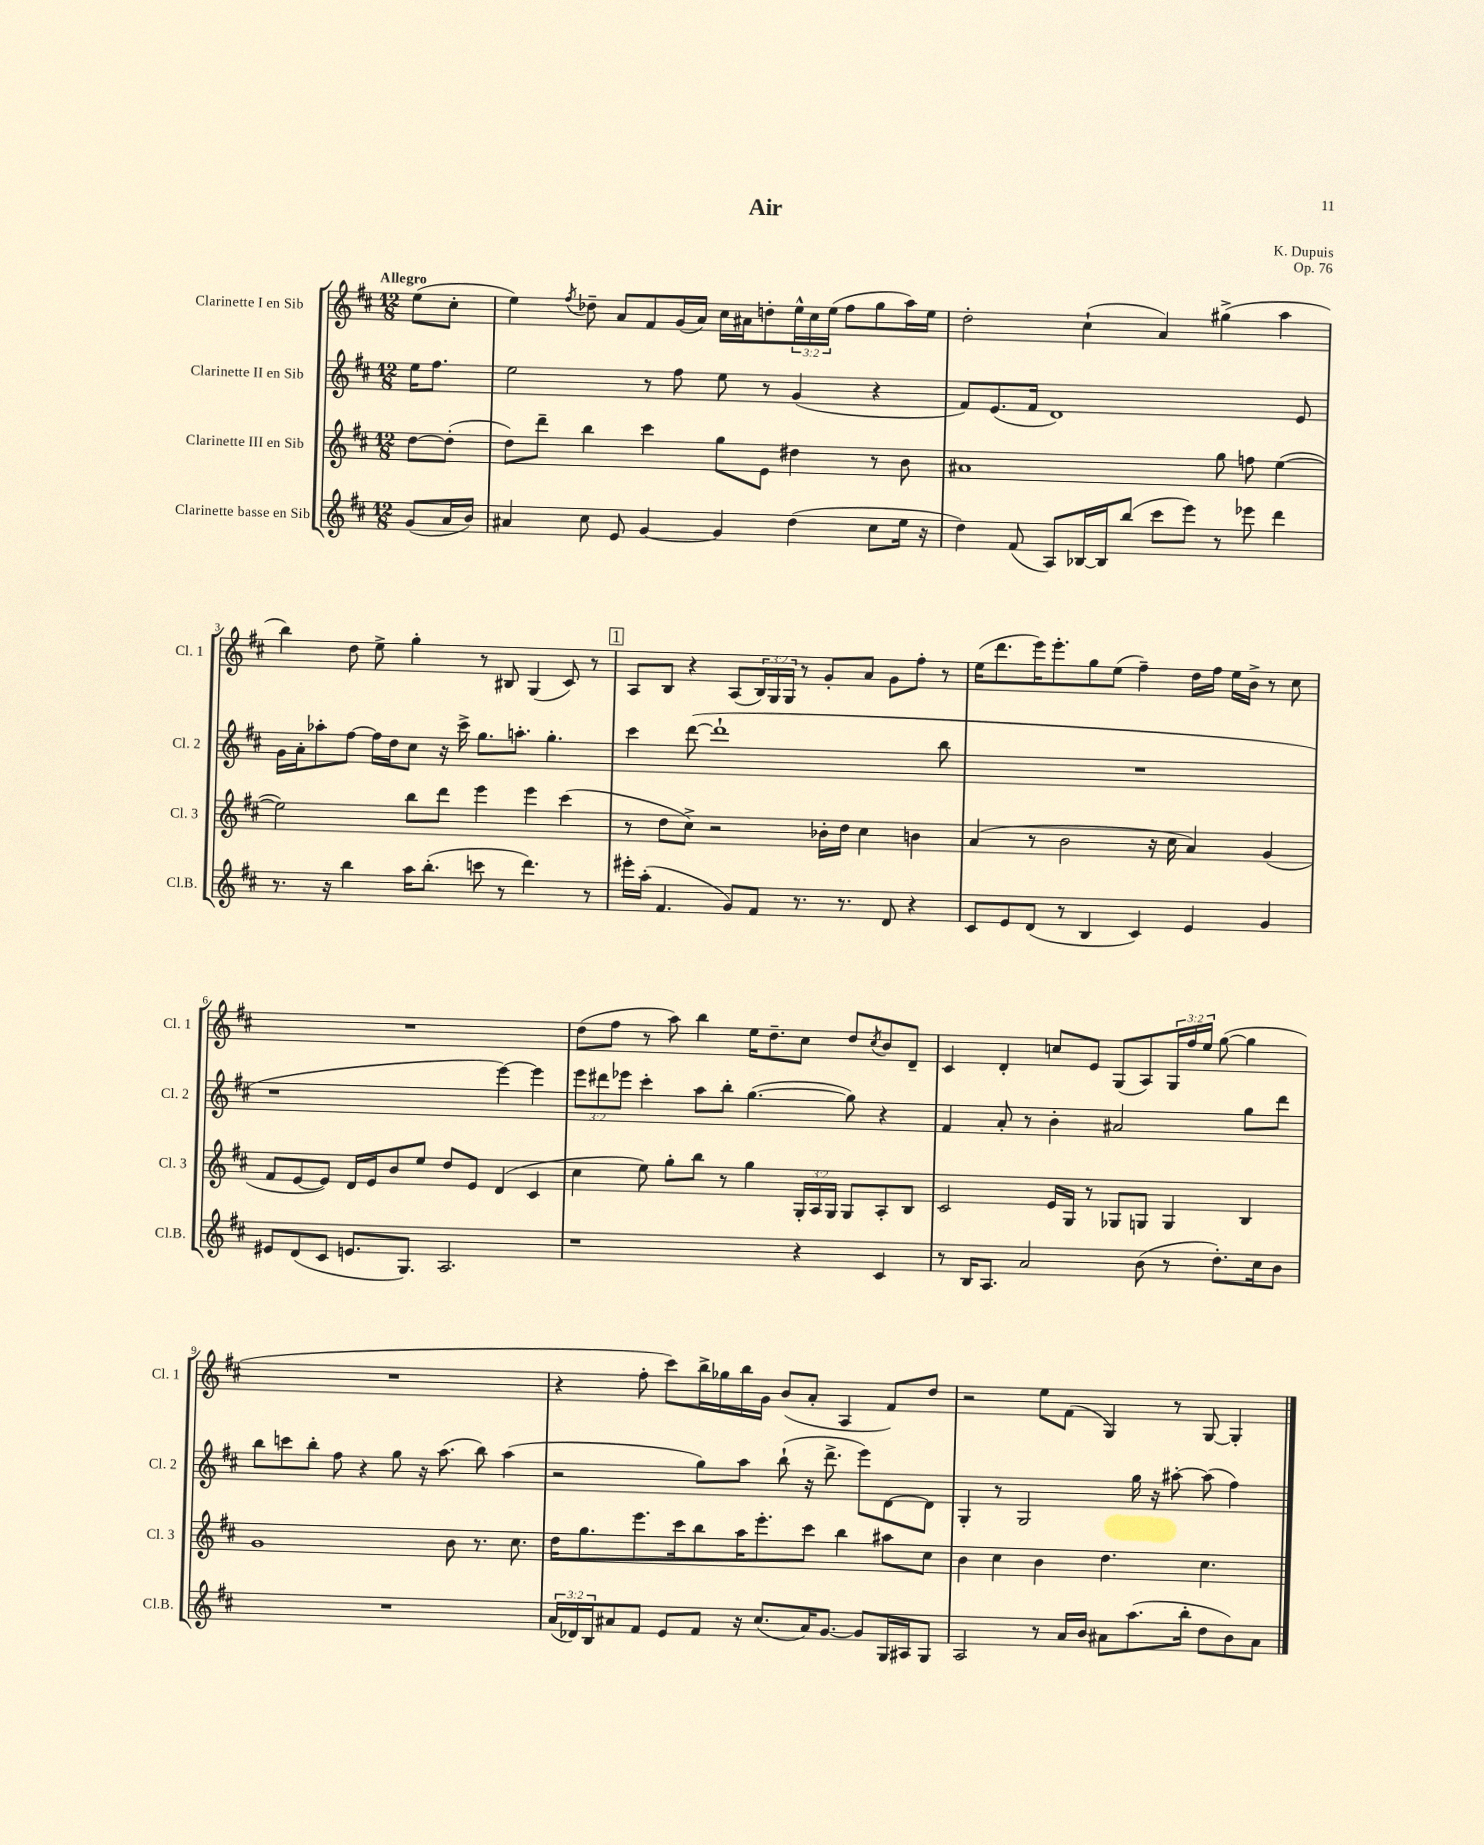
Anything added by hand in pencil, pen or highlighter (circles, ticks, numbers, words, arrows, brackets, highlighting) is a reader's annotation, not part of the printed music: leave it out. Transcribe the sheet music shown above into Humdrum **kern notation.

**kern	**kern	**kern	**kern
*staff4	*staff3	*staff2	*staff1
*clefG2	*clefG2	*clefG2	*clefG2
*k[f#c#]	*k[f#c#]	*k[f#c#]	*k[f#c#]
*M12/8	*M12/8	*M12/8	*M12/8
(8g/L	[8dd\L	16ee\LK	(8ee\L
.	.	8.ff#\J	.
16a/L	(8dd'\]J	.	8cc#'\J
16b/JJ)	.	.	.
=	=	=	=
4a#/	8dd\L)	2ee\	4ee\)
.	8ddd~\J	.	.
.	.	.	8qff#/
8cc#\	4bb\	.	8dd-~\
8e/	.	.	8a/L
[4g/	4ccc#\	8r	8f#/
.	.	8ff#\	(16g/L
.	.	.	16a/JJ)
4g/]	8gg\L	8ee\	16cc#\LL
.	.	.	16a#\J
.	8e\J	8r	8dd'\
(4dd\	4dd#\	(4g/	24ee^^\L
.	.	.	24cc#\
.	.	.	(24ee\JJ
.	.	.	8ff#\L
8cc#\L	8r	4r	8gg\
16ee\Jk	8b\	.	16aa\L)
16r	.	.	16ee\JJ
=	=	=	=
4dd\)	1a#	8f#/L)	2dd'\
.	.	(8.e/	.
(8f#/	.	.	.
.	.	16f#/Jk	.
8A/L)	.	1d)	.
[16B-/L	.	.	(4cc#`\
16B-/]J	.	.	.
(8bb/J	.	.	.
8ccc#\L	.	.	4a/)
8eee\J)	.	.	.
8r	8gg\	.	(4gg#^\
8eee-\	8ff\	.	.
4ddd\	([4ee\	.	4aa\
.	.	8e/	.
=	=	=	=
8.r	2ee\])	16g\LL	4bb\)
.	.	16a'\J	.
.	.	8aa-'\	.
16r	.	.	.
4bb\	.	[8ff#\J	8dd\
.	.	16ff#\]LL	8ee^\
.	.	16dd\J	.
16aa\LK	8bb\L	8cc#\J	4gg'\
(8.bb'\J	.	.	.
.	8ddd\J	16r	.
.	.	16ccc#^\	.
8ccc\	4eee\	8.gg\L	8r
8r	.	.	8B#/
.	.	8.aa'\J	.
4.ddd\)	4eee\	.	(4G/
.	.	4.gg'\	.
.	(4ccc#\	.	8c#/)
8r	.	.	8r
=	=	=	=
16eee#'\LL	8r	4ccc#\	8A/L
(16aa'\JJ	.	.	.
4.f#/	8dd\L	.	8B/J
.	8cc#^\J)	([8ddd\	4r
.	2r	1ddd`]	.
8g/L)	.	.	(8A/L
8f#/J	.	.	24B/L)
.	.	.	24G/
.	.	.	24G/JJ
8.r	.	.	8r
.	16b-'\LL	.	8g'/L
8.r	16dd\JJ	.	.
.	4cc#\	.	8a/J
8d/	.	.	8g\L
4r	4b\	.	8ff#'\J
.	.	8bb\	8r
=	=	=	=
8c#/L	(4a/	1.r	(16ee\LK
.	.	.	8.ddd\
8e/	.	.	.
(8d/J	8r	.	16eee\K)
.	.	.	8.eee'\
8r	2b\	.	.
4B/	.	.	8gg\
.	.	.	(8ee\J
4c#/)	.	.	4ff#~\)
.	16r	.	.
.	16cc#\	.	.
4e/	4a/)	.	16dd\LL
.	.	.	16ff#\JJ
.	.	.	16ee\LL
.	.	.	16b^\JJ
4g/	(4g/	.	8r
.	.	.	8cc#\
=	=	=	=
8e#/L	8f#/L	1r	1.r
(8d/	[8e/	.	.
8c#/J	8e/]J)	.	.
8.e/L	16d/LL	.	.
.	16e/J	.	.
.	8b/	.	.
8.G/J)	.	.	.
.	8ee/J	.	.
2.A/	8dd/L	.	.
.	8e/J	.	.
.	(4d/	[4eee\)	.
.	4c#/	4eee\]	.
=	=	=	=
1r	4cc#\	12eee\L	(8dd\L
.	.	12ddd#\	.
.	.	.	8ff#\J
.	.	12eee-\J	.
.	8ee\)	4ccc#'\	8r
.	8gg'\L	.	8aa\)
.	8bb\J	8aa\L	4bb\
.	8r	8bb'\J	.
.	4gg\	([4.gg\	16ee\LK
.	.	.	8.dd~\
4r	24G'/LL	.	8cc#\J
.	24A/	.	.
.	24G/JJ	.	.
.	8G/L	8gg\])	8dd/L
.	.	.	8qcc#/
4c#/	8A'/	4r	8b/
.	8B/J	.	8d~/J
=	=	=	=
8r	2c#/	4f#/	4c#/
16B/LK	.	.	.
8.A/J	.	.	.
.	.	8a'/	4d'/
2a/	.	8r	.
.	16e/LL	4b'\	8cc/L
.	16G/JJ	.	.
.	8r	.	8e/J
.	8G-/L	2a#/	(8G/L
(8b\	8G/J	.	8A/)
8r	4G/	.	24G/L
.	.	.	24ff#/
.	.	.	24ee/JJ
8.dd'\L)	.	.	([8gg\
.	4B/	8gg\L	4gg\]
16cc#\k	.	.	.
8b\J	.	8ddd\J	.
=	=	=	=
1.r	1g	8bb\L	1.r
.	.	8ccc\	.
.	.	8bb'\J	.
.	.	8ff#\	.
.	.	4r	.
.	.	8gg\	.
.	.	16r	.
.	.	(8.aa\	.
.	8b\	.	.
.	8.r	8bb\)	.
.	.	(4aa\	.
.	8.cc#\	.	.
=	=	=	=
(24a/LL	16dd\LK	2r	4r
24d-/)	.	.	.
.	8.gg\	.	.
24B/J	.	.	.
8a#/	.	.	.
8f#/J	8.eee\	.	8ff#'\
8e/L	.	.	8ccc#\L)
.	16ccc#\k	.	.
8f#/J	8bb\	8gg\L)	16bb^\L
.	.	.	16gg-\
16r	16aa\K	8aa\J	16bb\
(8.cc#/L	8.eee'\	.	16g\JJ
.	.	(8bb`\	(8b/L
16a#/K)	8ccc#\J	16r	8a'/J
[8.g/J	.	8.ddd^\	.
.	4bb\	.	4A/
8g/]L	.	8eee\L)	.
16G/L	8aa#\L	[8d\	8f#/L)
16A#/J	.	.	.
8G/J	8cc#\J	8d\]J	8dd/J
=	=	=	=
2A/	4b\	4G'/	2r
.	4cc#\	8r	.
.	.	2G/	.
8r	4b\	.	8ee\L
16a/LL	.	.	(8f#\J
16b/JJ	.	.	.
8a#\L	4.dd\	.	4G/)
(8.aa\	.	16gg\	.
.	.	16r	.
.	.	[8aa#'\	8r
16bb'\Jk	.	.	.
8dd\L	4.cc#\	(8aa#\]	[8G/
8b\)	.	4ff#\)	4G'/]
8a#\J	.	.	.
==	==	==	==
*-	*-	*-	*-
